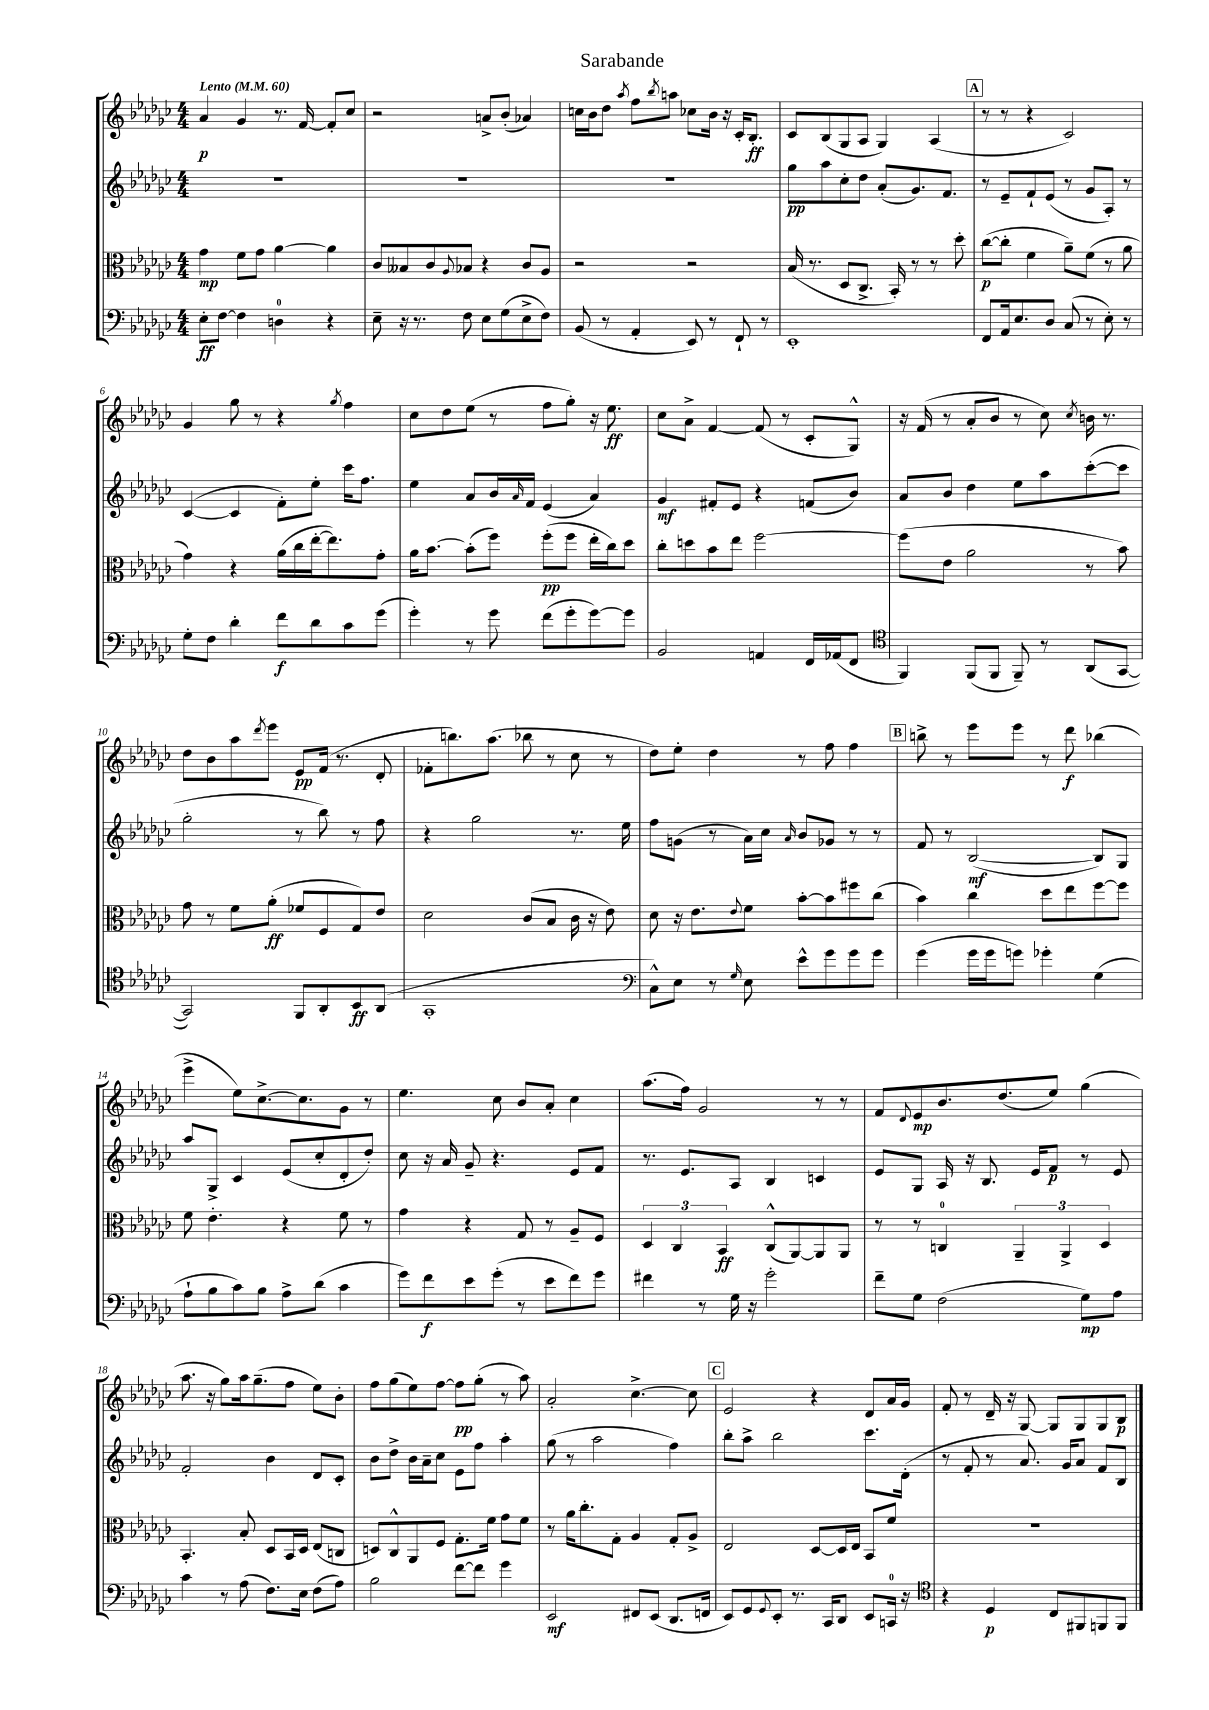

**kern	**dynam	**kern	**dynam	**kern	**dynam	**kern	**dynam
*part4	*part4	*part3	*part3	*part2	*part2	*part1	*part1
*staff4	*staff4	*staff3	*staff3	*staff2	*staff2	*staff1	*staff1
*clefF4	*	*clefC3	*	*clefG2	*	*clefG2	*
*k[b-e-a-d-g-c-]	*	*k[b-e-a-d-g-c-]	*	*k[b-e-a-d-g-c-]	*	*k[b-e-a-d-g-c-]	*
*M4/4	*	*M4/4	*	*M4/4	*	*M4/4	*
*MM60	*	*MM60	*	*MM60	*	*MM60	*
=1	=1	=1	=1	=1	=1	=1	=1
!	!	!	!	!	!	!LO:TX:a:B:t=Lento	!
8E-'\L	ff	4g-\	mp	1r	.	4a-/	p
[8F\J	.	.	.	.	.	.	.
4F\]	.	8f\L	.	.	.	4g-/	.
.	.	8g-\J	.	.	.	.	.
4Dn\	.	[4a-\	.	.	.	8.r	.
.	.	.	.	.	.	[16f/	.
4r	.	4a-\]	.	.	.	8f'/L]	.
.	.	.	.	.	.	8cc-/J	.
=2	=2	=2	=2	=2	=2	=2	=2
8E-~\	.	8c-/L	.	1r	.	2r	.
16r	.	8B--X/	.	.	.	.	.
8.r	.	.	.	.	.	.	.
.	.	8c-/	.	.	.	.	.
.	.	8qqA-/	.	.	.	.	.
8F\	.	8B-X/J	.	.	.	.	.
8E-\L	.	4r	.	.	.	8an^/L	.
(8G-\	.	.	.	.	.	(8b-'/J	.
8E-^\	.	8c-/L	.	.	.	4a-X/)	.
8F\J)	.	8A-/J	.	.	.	.	.
=3	=3	=3	=3	=3	=3	=3	=3
(8BB-/	.	2r	.	1r	.	16ccn\LL	.
.	.	.	.	.	.	16b-\J	.
8r	.	.	.	.	.	8dd-\J	.
.	.	.	.	.	.	8qaa-/	.
4AA-'/	.	.	.	.	.	8ff\L	.
.	.	.	.	.	.	8qbb-/	.
.	.	.	.	.	.	8aan\J	.
8EE-/)	.	2r	.	.	.	8cc-X\L	.
8r	.	.	.	.	.	16b-\Jk	.
.	.	.	.	.	.	16r	.
8FF`/	.	.	.	.	.	16c-'/KL	.
.	.	.	.	.	.	8.B-'/J	ff
8r	.	.	.	.	.	.	.
=4	=4	=4	=4	=4	=4	=4	=4
1EE-'	.	(16B-/	.	8gg-\L	pp	8c-/L	.
.	.	8.r	.	.	.	.	.
.	.	.	.	8aa-\	.	(8B-/	.
.	.	8D-/L	.	8cc-'\	.	8G-/	.
.	.	8.C-^/J	.	8dd-\J	.	8A-/J	.
.	.	.	.	(8a-'/L	.	4G-/)	.
.	.	16BB-'/)	.	.	.	.	.
.	.	8r	.	8.g-/)	.	.	.
.	.	8r	.	.	.	(4A-/	.
.	.	.	.	8.f/J	.	.	.
.	.	8dd-'\	.	.	.	.	.
!!LO:REH:place=s1:t=A
=5	=5	=5	=5	=5	=5	=5	=5
8FF/L	.	([8cc-\L	p	8r	.	8r	.
16AA-/k	.	8cc-'\J]	.	8e-~/L	.	8r	.
8.E-/	.	.	.	.	.	.	.
.	.	4f\	.	8f`/	.	4r	.
8D-/J	.	.	.	(8e-/J	.	.	.
(8C-/	.	8a-~\L)	.	8r	.	2c-/)	.
8r	.	(8f\J	.	8g-/L	.	.	.
8E-'\)	.	8r	.	8A-'/J)	.	.	.
8r	.	8a-\	.	8r	.	.	.
!!LO:LB:g=z
=6	=6	=6	=6	=6	=6	=6	=6
8G-'\L	.	4g-\)	.	([4c-/	.	4g-/	.
8F\J	.	.	.	.	.	.	.
4d-'\	.	4r	.	4c-/]	.	8gg-\	.
.	.	.	.	.	.	8r	.
8f\L	f	(16a-\LL	.	8f'\L)	.	4r	.
.	.	16cc-\	.	.	.	.	.
8d-\	.	[16ee-'\J	.	8ee-'\J	.	.	.
.	.	8.ee-\])	.	.	.	.	.
.	.	.	.	.	.	8qgg-/	.
8c-\	.	.	.	16ccc-\KL	.	4ff\	.
.	.	.	.	8.ff\J	.	.	.
(8g-\J	.	8g-'\J	.	.	.	.	.
=7	=7	=7	=7	=7	=7	=7	=7
4g-'\)	.	16a-\KL	.	4ee-\	.	8cc-\L	.
.	.	[8.b-\J	.	.	.	.	.
.	.	.	.	.	.	8dd-\	.
8r	.	(8b-'\L]	.	8a-/L	.	(8ee-\J	.
8g-\	.	8ff\J)	.	16b-/L	.	8r	.
.	.	.	.	16qqa-/	.	.	.
.	.	.	.	16f/JJ	.	.	.
(8f\L	.	(8ff'\L	pp	(4e-/	.	8ff\L	.
8g-'\	.	8ff\J	.	.	.	8gg-'\J)	.
[8g-\)	.	16ee-'\LL	.	4a-/)	.	16r	.
.	.	16cc-\J)	.	.	.	8.ee-\	ff
8g-\J]	.	8dd-\J	.	.	.	.	.
=8	=8	=8	=8	=8	=8	=8	=8
2BB-/	.	8cc-'\L	.	4g-/	mf	8cc-\L	.
.	.	8ddn\	.	.	.	8a-^\J	.
.	.	8b-\	.	8f#X'/L	.	[4f/	.
.	.	8ee-\J	.	8e-/J	.	.	.
4AAn/	.	[2ff\	.	4r	.	(8f/]	.
.	.	.	.	.	.	8r	.
16FF/LL	.	.	.	(8fn/L	.	8c-'/L	.
(16AA-X/J	.	.	.	.	.	.	.
8FF/J	.	.	.	8b-/J)	.	8G-^^/J)	.
=9	=9	=9	=9	=9	=9	=9	=9
*clefC4	*	*	*	*	*	*	*
4FF/)	.	(8ff\L]	.	8a-/L	.	16r	.
.	.	.	.	.	.	(16f/	.
.	.	8e-\J	.	8b-/J	.	8r	.
(8FF/L	.	2a-\	.	4dd-\	.	8a-'/L	.
8FF/J	.	.	.	.	.	8b-/J	.
8FF~/)	.	.	.	8ee-\L	.	8r	.
8r	.	.	.	8aa-\	.	8cc-\)	.
.	.	.	.	.	.	8qcc-/	.
(8AA-/L	.	8r	.	([8ccc-'\	.	16bn\	.
.	.	.	.	.	.	8.r	.
[8GG-/J	.	8b-\)	.	8ccc-\J]	.	.	.
!!LO:LB:g=z
=10	=10	=10	=10	=10	=10	=10	=10
2GG-/])	.	8g-\	.	2gg-'\	.	8dd-\L	.
.	.	8r	.	.	.	8b-\	.
.	.	8f\L	.	.	.	8aa-\	.
.	.	.	.	.	.	8qddd-/	.
.	.	(8a-'\J	ff	.	.	8eee-\J	.
8FF/L	.	8f-X/L	.	8r	.	8e-/L	pp
8AA-'/	.	8F/	.	8bb-\)	.	(16f/Jk	.
.	.	.	.	.	.	8.r	.
8BB-/	ff	8G-/)	.	8r	.	.	.
(8AA-/J	.	8e-/J	.	8ff\	.	8d-'/	.
=11	=11	=11	=11	=11	=11	=11	=11
1GG-'	.	2d-\	.	4r	.	8f-X'\L	.
.	.	.	.	.	.	8.bbn\)	.
.	.	.	.	2gg-\	.	.	.
.	.	.	.	.	.	(8.aa-\J	.
.	.	(8c-/L	.	.	.	8bb-X\	.
.	.	8B-/J	.	.	.	8r	.
.	.	16c-\	.	8.r	.	8cc-\	.
.	.	16r	.	.	.	.	.
.	.	8e-\)	.	.	.	8r	.
.	.	.	.	16ee-\	.	.	.
=12	=12	=12	=12	=12	=12	=12	=12
*clefF4	*	*	*	*	*	*	*
8C-^^\L)	.	8d-\	.	8ff\L	.	8dd-\L)	.
8E-\J	.	16r	.	(8gn\J	.	8ee-'\J	.
.	.	8.e-\L	.	.	.	.	.
8r	.	.	.	8r	.	4dd-\	.
16qqG-/	.	8qqe-/	.	.	.	.	.
8E-\	.	8f\J	.	16a-\LL)	.	.	.
.	.	.	.	16cc-\JJ	.	.	.
.	.	.	.	16qqa-/	.	.	.
8e-^^\L	.	[8b-'\L	.	8b-/L	.	8r	.
8g-\	.	8b-\]	.	8g-X/J	.	8ff\	.
8g-\	.	8ff#X\	.	8r	.	4ff\	.
8g-\J	.	(8cc-\J	.	8r	.	.	.
!!LO:REH:place=s1:t=B
=13	=13	=13	=13	=13	=13	=13	=13
(4g-\	.	4b-\)	.	8f/	.	8bbn^\	.
.	.	.	.	8r	.	8r	.
16g-\LL	.	4cc-\	.	([2B-/	mf	8eee-\L	.
16g-\J	.	.	.	.	.	.	.
8gn\J)	.	.	.	.	.	8eee-\J	.
4g-X'\	.	8dd-\L	.	.	.	8r	.
.	.	8ee-\	.	.	.	8ddd-\	f
(4G-\	.	[8ff\	.	8B-/L])	.	(4bb-X\	.
.	.	8ff\J]	.	8G-/J	.	.	.
!!LO:LB:g=z
=14	=14	=14	=14	=14	=14	=14	=14
8A-`\L	.	8f\	.	8aa-/L	.	4eee-^\	.
8B-\	.	4.e-'\	.	8G-^/J	.	.	.
8c-\)	.	.	.	4c-/	.	8ee-\L)	.
8B-\J	.	.	.	.	.	[8.cc-^\	.
8A-^\L	.	4r	.	(8e-/L	.	.	.
.	.	.	.	.	.	8.cc-\]	.
(8d-\J	.	.	.	8cc-'/	.	.	.
4c-\	.	8f\	.	8d-'/	.	8g-\J	.
.	.	8r	.	8dd-'/J)	.	8r	.
=15	=15	=15	=15	=15	=15	=15	=15
8g-\L)	.	4g-\	.	8cc-\	.	4.ee-\	.
8f\	f	.	.	16r	.	.	.
.	.	.	.	16a-/	.	.	.
8e-\	.	4r	.	8g-~/	.	.	.
(8g-'\J	.	.	.	4.r	.	8cc-\	.
8r	.	8G-/	.	.	.	8b-/L	.
8e-\L	.	8r	.	.	.	8a-'/J	.
8f\)	.	8A-~/L	.	8e-/L	.	4cc-\	.
8g-\J	.	8F/J	.	8f/J	.	.	.
=16	=16	=16	=16	=16	=16	=16	=16
4f#X\	.	6D-/	.	8.r	.	(8.aa-\L	.
.	.	6C-/	.	.	.	.	.
.	.	.	.	8.e-/L	.	16ff\Jk)	.
8r	.	.	.	.	.	2g-/	.
.	.	6BB-/	ff	.	.	.	.
16G-\	.	.	.	8A-/J	.	.	.
16r	.	.	.	.	.	.	.
2g-'\	.	(8C-^^/L	.	4B-/	.	.	.
.	.	[8AA-/)	.	.	.	.	.
.	.	8AA-/]	.	4cn/	.	8r	.
.	.	8AA-/J	.	.	.	8r	.
=17	=17	=17	=17	=17	=17	=17	=17
8f~\L	.	8r	.	8e-/L	.	8f/L	.
.	.	.	.	.	.	8qqd-/	.
8G-\J	.	8r	.	8G-/J	.	8e-/	mp
(2F\	.	4Cn/	.	16A-/	.	8.b-/	.
.	.	.	.	16r	.	.	.
.	.	.	.	8.B-/	.	.	.
.	.	.	.	.	.	(8.dd-/	.
.	.	6AA-~/	.	.	.	.	.
.	.	.	.	16e-/KL	.	.	.
.	.	.	.	8f/J	p	8ee-/J)	.
.	.	6AA-^/	.	.	.	.	.
8G-\L)	mp	.	.	8r	.	(4gg-\	.
.	.	6D-/	.	.	.	.	.
8A-\J	.	.	.	8e-/	.	.	.
!!LO:LB:g=z
=18	=18	=18	=18	=18	=18	=18	=18
4c-\	.	4.BB-'/	.	2f'/	.	8.aa-\	.
.	.	.	.	.	.	16r	.
8r	.	.	.	.	.	8gg-\L)	.
(8A-\	.	8B-'/	.	.	.	16aa-\k	.
.	.	.	.	.	.	(8.gg-~\	.
8.F\L)	.	8D-/L	.	4b-\	.	.	.
.	.	16BB-/L	.	.	.	8ff\J	.
16E-\Jk	.	16D-/JJ	.	.	.	.	.
(8F\L	.	(8E-/L	.	8d-/L	.	8ee-\L)	.
8A-\J)	.	8Cn/J	.	8c-'/J	.	8b-'\J	.
=19	=19	=19	=19	=19	=19	=19	=19
2B-\	.	8Dn/L)	.	8b-\L	.	8ff\L	.
.	.	8C-^^/	.	8dd-^\J	.	(8gg-\	.
.	.	8AA-/	.	16b-\LL	.	8ee-\)	.
.	.	.	.	16a-~\J	.	.	.
.	.	8F/J	.	8cc-\J	.	[8ff\J	.
[8f\L	.	8.G-'\L	.	8e-\L	.	8ff\L]	pp
8f\J]	.	.	.	8ff\J	.	(8gg-'\J	.
.	.	16f\Jk	.	.	.	.	.
4g-\	.	8g-\L	.	4aa-'\	.	8r	.
.	.	8f\J	.	.	.	8aa-\)	.
=20	=20	=20	=20	=20	=20	=20	=20
2EE-/	mf	8r	.	(8gg-\	.	2a-'/	.
.	.	16a-\KL	.	8r	.	.	.
.	.	8.cc-'\	.	.	.	.	.
.	.	.	.	2aa-\	.	.	.
.	.	8G-'\J	.	.	.	.	.
8FF#X/L	.	4A-/	.	.	.	[4.cc-^\	.
(8EE-/J	.	.	.	.	.	.	.
8.DD-/L	.	8G-'/L	.	4ff\)	.	.	.
.	.	8A-^/J	.	.	.	8cc-\]	.
16FFn/Jk	.	.	.	.	.	.	.
!!LO:REH:place=s1:t=C
=21	=21	=21	=21	=21	=21	=21	=21
8EE-/L)	.	2E-/	.	8bb-'\L	.	2e-/	.
8GG-/	.	.	.	8aa-^\J	.	.	.
8qqGG-/	.	.	.	.	.	.	.
8EE-'/J	.	.	.	2bb-\	.	.	.
8.r	.	.	.	.	.	.	.
.	.	[8D-/L	.	.	.	4r	.
16CC-/KL	.	.	.	.	.	.	.
8DD-/J	.	16D-/L]	.	.	.	.	.
.	.	16E-/JJ	.	.	.	.	.
8EE-/L	.	8BB-/L	.	8.ccc-\L	.	8d-/L	.
16CCn/Jk	.	8f/J	.	.	.	16a-/L	.
16r	.	.	.	(16d-'\Jk	.	16g-/JJ	.
=22	=22	=22	=22	=22	=22	=22	=22
*clefC4	*	*	*	*	*	*	*
4r	.	1r	.	8r	.	8f'/	.
.	.	.	.	8f'/	.	8r	.
4D-/	p	.	.	8r	.	16d-~/	.
.	.	.	.	.	.	16r	.
.	.	.	.	8.a-/)	.	[8G-/	.
8C-/L	.	.	.	.	.	8G-/L]	.
.	.	.	.	16g-/KL	.	.	.
8FF#X/	.	.	.	8a-/J	.	8G-/	.
8FFn/	.	.	.	8f/L	.	8G-/	.
8FF/J	.	.	.	8B-/J	.	8B-/J	p
==	==	==	==	==	==	==	==
*-	*-	*-	*-	*-	*-	*-	*-
